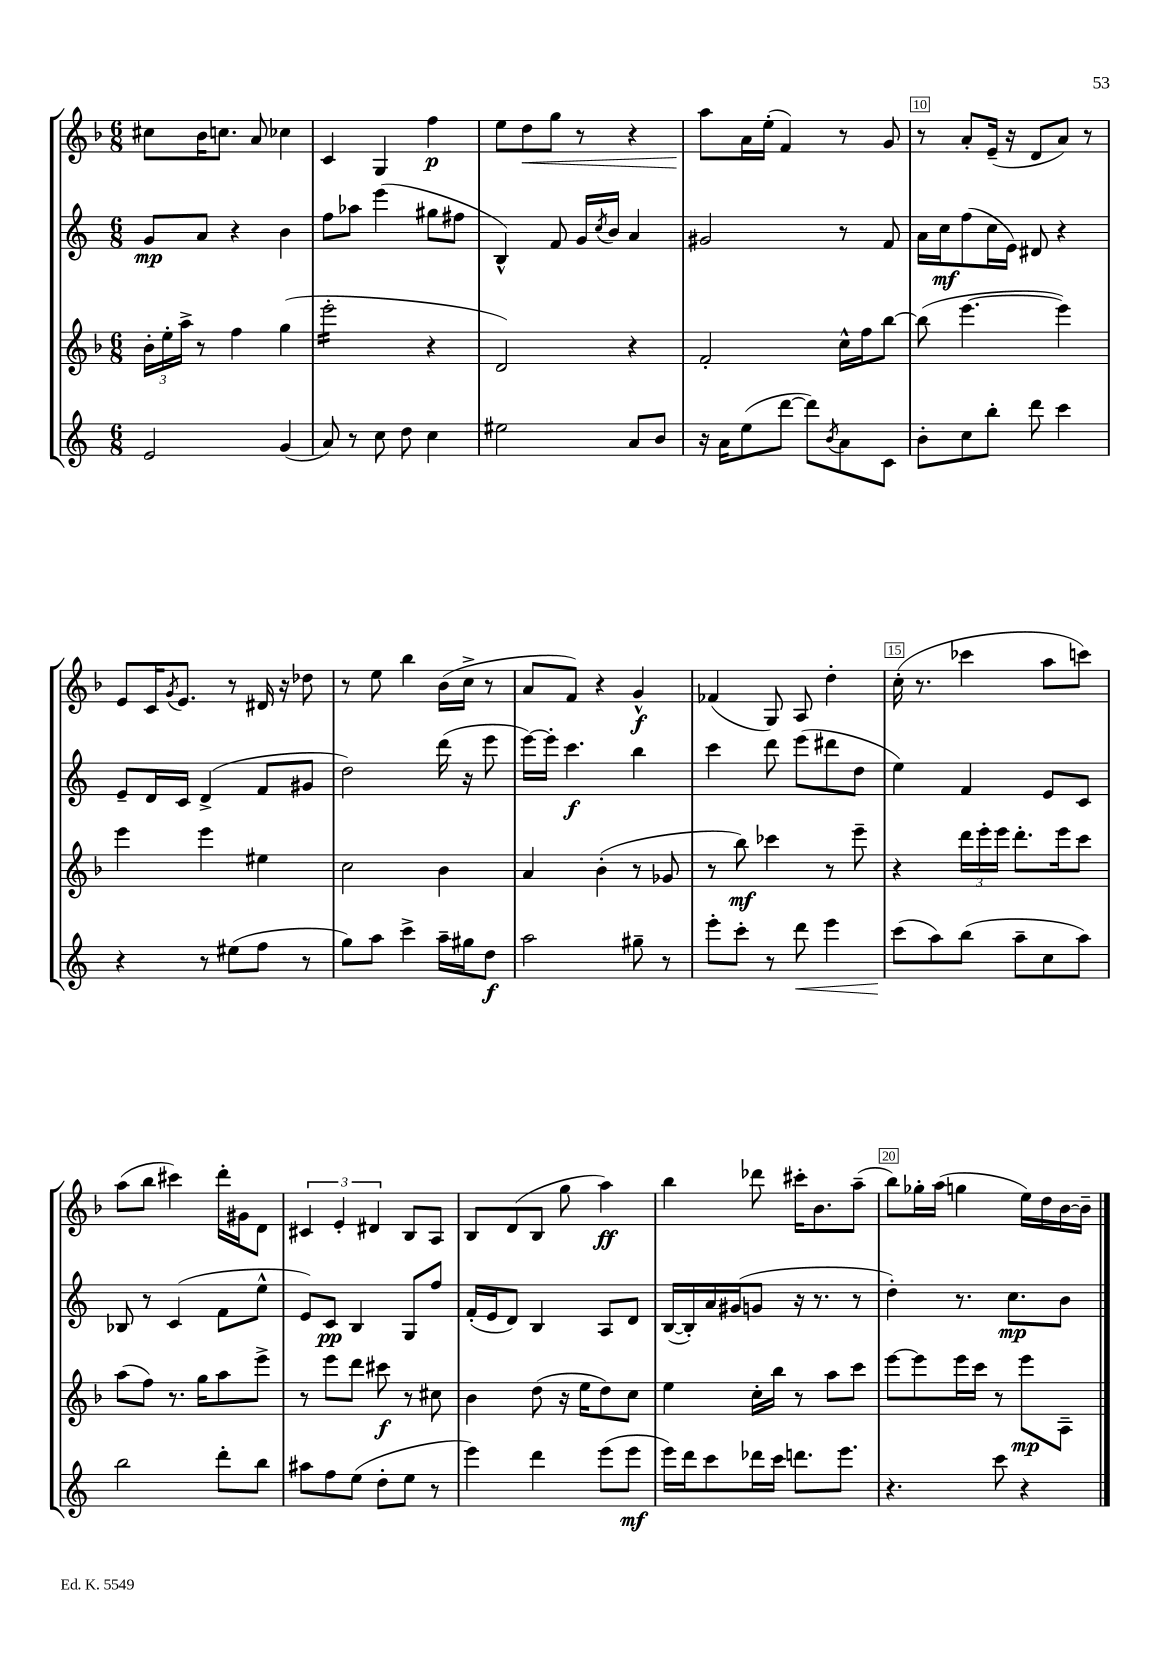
<<
\new StaffGroup <<
\new Staff = "s0" {
    \clef treble \key f \major \numericTimeSignature \time 6/8
    cis''8 bes'16 c''8. a'8 ces''4 |
    c'4 g4 f''4\p |
    e''8 d''8\< g''8 r8 r4 |
    a''8\! a'16 e''16-.( f'4) r8 g'8 |
    r8 a'8-. e'16--( r16 d'8 a'8) r8 |
    e'8 c'16 \acciaccatura { g'8 } e'8. r8 dis'16 r16 des''8 |
    r8 e''8 bes''4 bes'16( c''16-> r8 |
    a'8 f'8) r4 g'4-^\f |
    fes'4( g8) a8 d''4-. |
    c''16-.( r8. ces'''4 a''8 c'''8) |
    a''8( bes''8 cis'''4) d'''16-. gis'16 d'8 |
    \tuplet 3/2 { cis'4 e'4-. dis'4 } bes8 a8 |
    bes8 d'8( bes8 g''8 a''4\ff) |
    bes''4 des'''8 cis'''16-. bes'8. a''8--( |
    bes''8) ges''16-. a''16( g''4 e''16) d''16 bes'16~ bes'16-- \bar "|." |
}
\new Staff = "s1" {
    \clef treble \key c \major \numericTimeSignature \time 6/8
    g'8\mp a'8 r4 b'4 |
    f''8 aes''8 e'''4( gis''8 fis''8 |
    b4-^) f'8 g'16 \acciaccatura { c''8 } b'16 a'4 |
    gis'2 r8 f'8 |
    a'16 c''16\mf f''8( c''16 e'16) dis'8 r4 |
    e'8-- d'16 c'16 d'4->( f'8 gis'8 |
    d''2) d'''16( r16 e'''8 |
    e'''16~) e'''16-. c'''4.\f b''4 |
    c'''4 d'''8 e'''8( dis'''8 d''8 |
    e''4) f'4 e'8 c'8 |
    bes8 r8 c'4( f'8 e''8-^ |
    e'8) c'8\pp b4 g8 f''8 |
    f'16-.( e'16 d'8) b4 a8 d'8 |
    b16~( b16-.) a'16 gis'16( g'8 r16 r8. r8 |
    d''4-.) r8. c''8.\mp b'8 \bar "|." |
}
\new Staff = "s2" {
    \clef treble \key f \major \numericTimeSignature \time 6/8
    \tuplet 3/2 { bes'16-. e''16-. a''16-> } r8 f''4 g''4( |
    e'''2:16-. r4 |
    d'2) r4 |
    f'2-. c''16-^ f''16 bes''8~ |
    bes''8( e'''4.~ e'''4) |
    e'''4 e'''4 eis''4 |
    c''2 bes'4 |
    a'4 bes'4-.( r8 ges'8 |
    r8 bes''8\mf) ces'''4 r8 e'''8-- |
    r4 \tuplet 3/2 { d'''16 e'''16-. e'''16 } d'''8.-. e'''16 c'''8 |
    a''8( f''8) r8. g''16 a''8 e'''8-> |
    r8 e'''8 d'''8 cis'''8\f r8 cis''8 |
    bes'4 d''8( r16 e''16 d''8) c''8 |
    e''4 c''16-. bes''16 r8 a''8 c'''8 |
    e'''8~ e'''8 e'''16 c'''16 r8 e'''8\mp a8-- \bar "|." |
}
\new Staff = "s3" {
    \clef treble \key c \major \numericTimeSignature \time 6/8
    e'2 g'4( |
    a'8) r8 c''8 d''8 c''4 |
    eis''2 a'8 b'8 |
    r16 a'16 e''8( d'''8~ d'''8) \acciaccatura { b'8 } a'8 c'8 |
    b'8-. c''8 b''8-. d'''8 c'''4 |
    r4 r8 eis''8( f''8 r8 |
    g''8) a''8 c'''4-> a''16-- gis''16 d''8\f |
    a''2 gis''8-- r8 |
    e'''8-. c'''8-. r8 d'''8\< e'''4 |
    c'''8\!( a''8) b''8( a''8-- c''8 a''8) |
    b''2 d'''8-. b''8 |
    ais''8 f''8 e''8( d''8-. e''8 r8 |
    e'''4) d'''4 e'''8( e'''8\mf |
    e'''16) d'''16 c'''8 des'''16 c'''16 d'''8. e'''8. |
    r4. c'''8 r4 \bar "|." |
}
>>
>>
\layout { \context { \Score currentBarNumber = #6 \override BarNumber.break-visibility = ##(#f #t #t) barNumberVisibility = #(every-nth-bar-number-visible 5) \override BarNumber.stencil = #(make-stencil-boxer 0.1 0.3 ly:text-interface::print) } }
